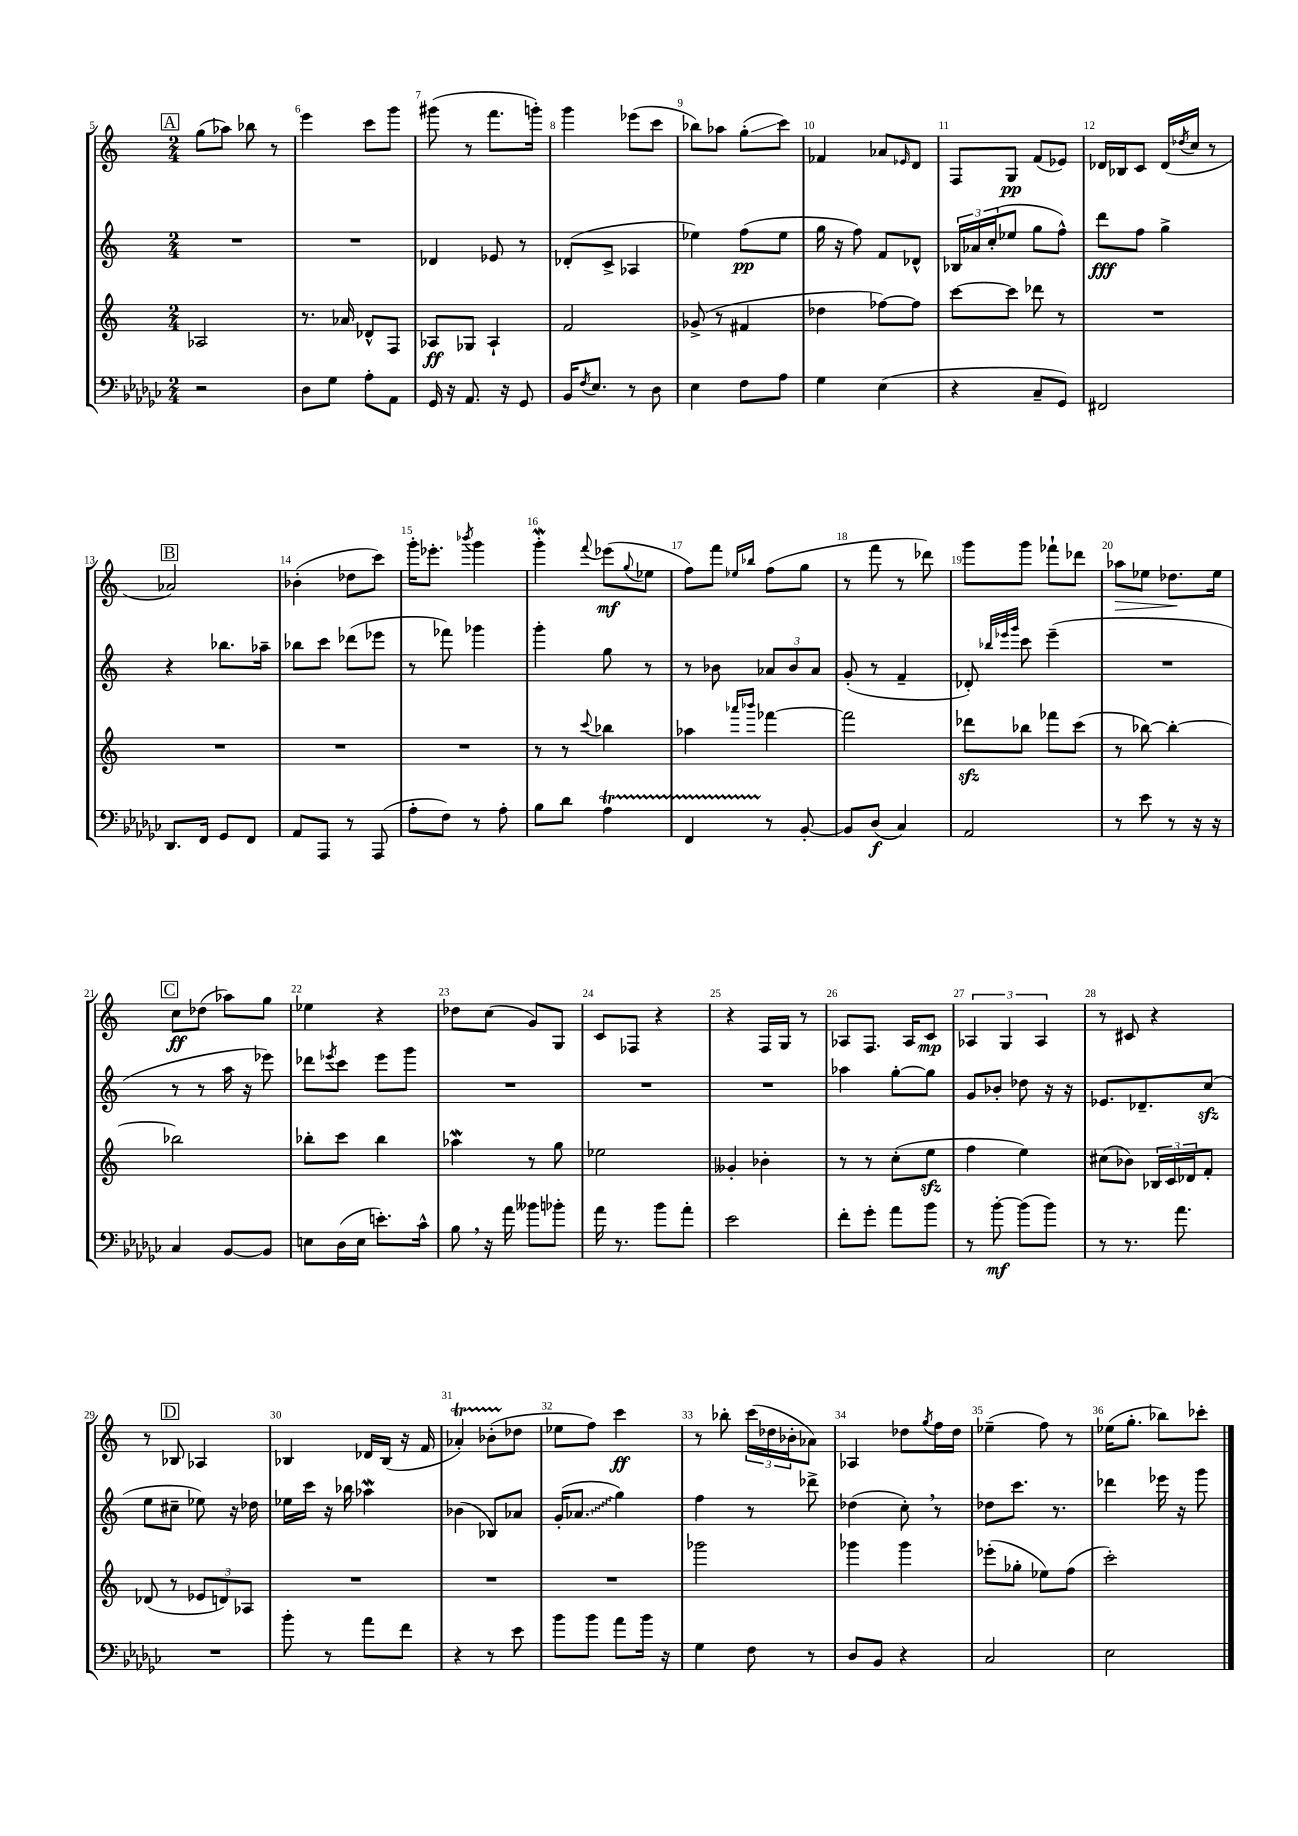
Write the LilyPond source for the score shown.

<<
\new StaffGroup <<
\new Staff = "s0" {
    \clef treble \key c \major \numericTimeSignature \time 2/4
    \mark \markup { \box "A" } g''8( aes''8) bes''8 r8 |
    e'''4 c'''8 g'''8 |
    gis'''8( r8 f'''8. g'''16-.) |
    g'''4 ees'''8( c'''8 |
    bes''8) aes''8 g''8-.\glissando( c'''8) |
    fes'4 aes'8 \grace { ees'16 } d'8 |
    f8 g8\pp f'8( ees'8) |
    des'16 bes16 c'8 des'16( \acciaccatura { des''8 } c''16 r8 |
    \mark \markup { \box "B" } aes'2) |
    bes'4-.( des''8 c'''8) |
    g'''16-. ees'''8.-. \acciaccatura { bes'''8 } g'''4 |
    g'''4-.\mordent \appoggiatura { f'''8 } ees'''8\mf( \appoggiatura { g''8 } ees''8 |
    f''8) f'''8 \grace { ees''16 bes''16 } f''8( g''8 |
    r8 f'''8 r8 des'''8) |
    g'''8 g'''8 fes'''8-! des'''8 |
    aes''8\> ees''8 des''8.\! ees''16 |
    \mark \markup { \box "C" } c''8\ff des''8( aes''8) g''8 |
    ees''4 r4 |
    des''8 c''8( g'8) g8 |
    c'8 fes8 r4 |
    r4 f16 g16 r8 |
    aes8 f8. aes16 c'8\mp |
    \tuplet 3/2 { aes4 g4 aes4 } |
    r8 cis'8 r4 |
    \mark \markup { \box "D" } r8 bes8 aes4 |
    bes4 des'16 bes16( r16 f'16 |
    aes'4-.\startTrillSpan) bes'8-.( des''8\stopTrillSpan |
    ees''8 f''8) c'''4\ff |
    r8 bes''8-. \tuplet 3/2 { c'''16( des''16 bes'16-. } aes'8) |
    aes4 des''8 \acciaccatura { g''8 } f''16 des''16 |
    ees''4--( f''8) r8 |
    ees''16( g''8.-. bes''8) ces'''8-. \bar "|." |
}
\new Staff = "s1" {
    \clef treble \key c \major \numericTimeSignature \time 2/4
    \mark \markup { \box "A" } R2 |
    R2 |
    des'4 ees'8 r8 |
    des'8-.( c'8-> aes4 |
    ees''4) f''8\pp( ees''8 |
    g''16 r16 f''8) f'8 des'8-^ |
    \tuplet 3/2 { bes16 aes'16 c''16-.( } ees''8 g''8 f''8-^) |
    d'''8\fff f''8 g''4-> |
    \mark \markup { \box "B" } r4 bes''8. aes''16-- |
    bes''8 c'''8 des'''8( ees'''8 |
    r8 fes'''8) ges'''4 |
    g'''4-. g''8 r8 |
    r8 bes'8 \tuplet 3/2 { aes'8 bes'8 aes'8 } |
    g'8-.( r8 f'4-- |
    des'8-.) \grace { bes''32 ees'''32 g'''32 } c'''8 ees'''4--( |
    R2 |
    \mark \markup { \box "C" } r8 r8 a''16 r16 ees'''8) |
    des'''8 \acciaccatura { ees'''8 } c'''8 ees'''8 g'''8 |
    R2 |
    R2 |
    R2 |
    aes''4 g''8~-. g''8 |
    g'8 bes'8-. des''8 r16 r16 |
    ees'8. des'8.-- c''8\sfz( |
    \mark \markup { \box "D" } e''8 cis''8-- ees''8) r16 des''16 |
    ees''16 c'''16 r16 bes''16 aes''4\mordent |
    bes'4( bes8) aes'8 |
    g'16-.( \once \override Glissando.style = #'zigzag aes'8.\glissando g''4) |
    f''4 r8 des'''8-> |
    des''4( c''8-.) \breathe r8 |
    des''8 c'''8. r8. |
    des'''4 ees'''16 r16 g'''8 \bar "|." |
}
\new Staff = "s2" {
    \clef treble \key c \major \numericTimeSignature \time 2/4
    \mark \markup { \box "A" } aes2 |
    r8. aes'16 des'8-^ f8 |
    aes8\ff ges8 aes4-! |
    f'2 |
    ges'8->( r8 fis'4 |
    des''4 fes''8~) fes''8 |
    c'''8~ c'''8 des'''8 r8 |
    R2 |
    \mark \markup { \box "B" } R2 |
    R2 |
    R2 |
    r8 r8 \appoggiatura { c'''8 } bes''4 |
    aes''4 \grace { aes'''16 bes'''16 } fes'''4~ |
    fes'''2 |
    des'''8\sfz bes''8 fes'''8 c'''8( |
    r8 bes''8~) bes''4~-. |
    \mark \markup { \box "C" } bes''2 |
    bes''8-. c'''8 bes''4 |
    aes''4\mordent r8 g''8 |
    ees''2 |
    geses'4-. bes'4-. |
    r8 r8 c''8-.( e''8\sfz |
    f''4 e''4) |
    cis''8( bes'8) \tuplet 3/2 { bes16 c'16 des'16 } f'8-. |
    \mark \markup { \box "D" } des'8( r8 \tuplet 3/2 { ees'8 d'8) aes8 } |
    R2 |
    R2 |
    R2 |
    ges'''2 |
    ges'''4 ges'''4 |
    ees'''8-.( ges''8-. ees''8) f''8( |
    c'''2-.) \bar "|." |
}
\new Staff = "s3" {
    \clef bass \key ges \major \numericTimeSignature \time 2/4
    \mark \markup { \box "A" } r2 |
    des8 ges8 aes8-. aes,8 |
    ges,16 r16 aes,8. r16 ges,8 |
    bes,16 \acciaccatura { f8 } ees8. r8 des8 |
    ees4 f8 aes8 |
    ges4 ees4( |
    r4 ces8-- ges,8) |
    fis,2 |
    \mark \markup { \box "B" } des,8. f,16 ges,8 f,8 |
    aes,8 aes,,8 r8 aes,,8( |
    aes8-. f8) r8 aes8-. |
    bes8 des'8 aes4\startTrillSpan |
    f,4 r8\stopTrillSpan bes,8~-. |
    bes,8 des8\f( ces4) |
    aes,2 |
    r8 ees'8 r8 r16 r16 |
    \mark \markup { \box "C" } ces4 bes,8~ bes,8 |
    e8 des16( e16 e'8.-.) ces'16-^ |
    bes8 \breathe r16 aes'16 beses'8 bes'8-. |
    aes'16 r8. bes'8 aes'8-. |
    ees'2 |
    f'8-. ges'8-. aes'8 bes'8 |
    r8 bes'8~-.\mf bes'8( bes'8) |
    r8 r8. aes'8. |
    \mark \markup { \box "D" } R2 |
    bes'8-. r8 aes'8 f'8 |
    r4 r8 ees'8 |
    bes'8 bes'8 aes'8 bes'16 r16 |
    ges4 f8 r8 |
    des8 bes,8 r4 |
    ces2 |
    ees2 \bar "|." |
}
>>
>>
\layout { \context { \Score currentBarNumber = #5 \override BarNumber.break-visibility = ##(#f #t #t) barNumberVisibility = #all-bar-numbers-visible } }
